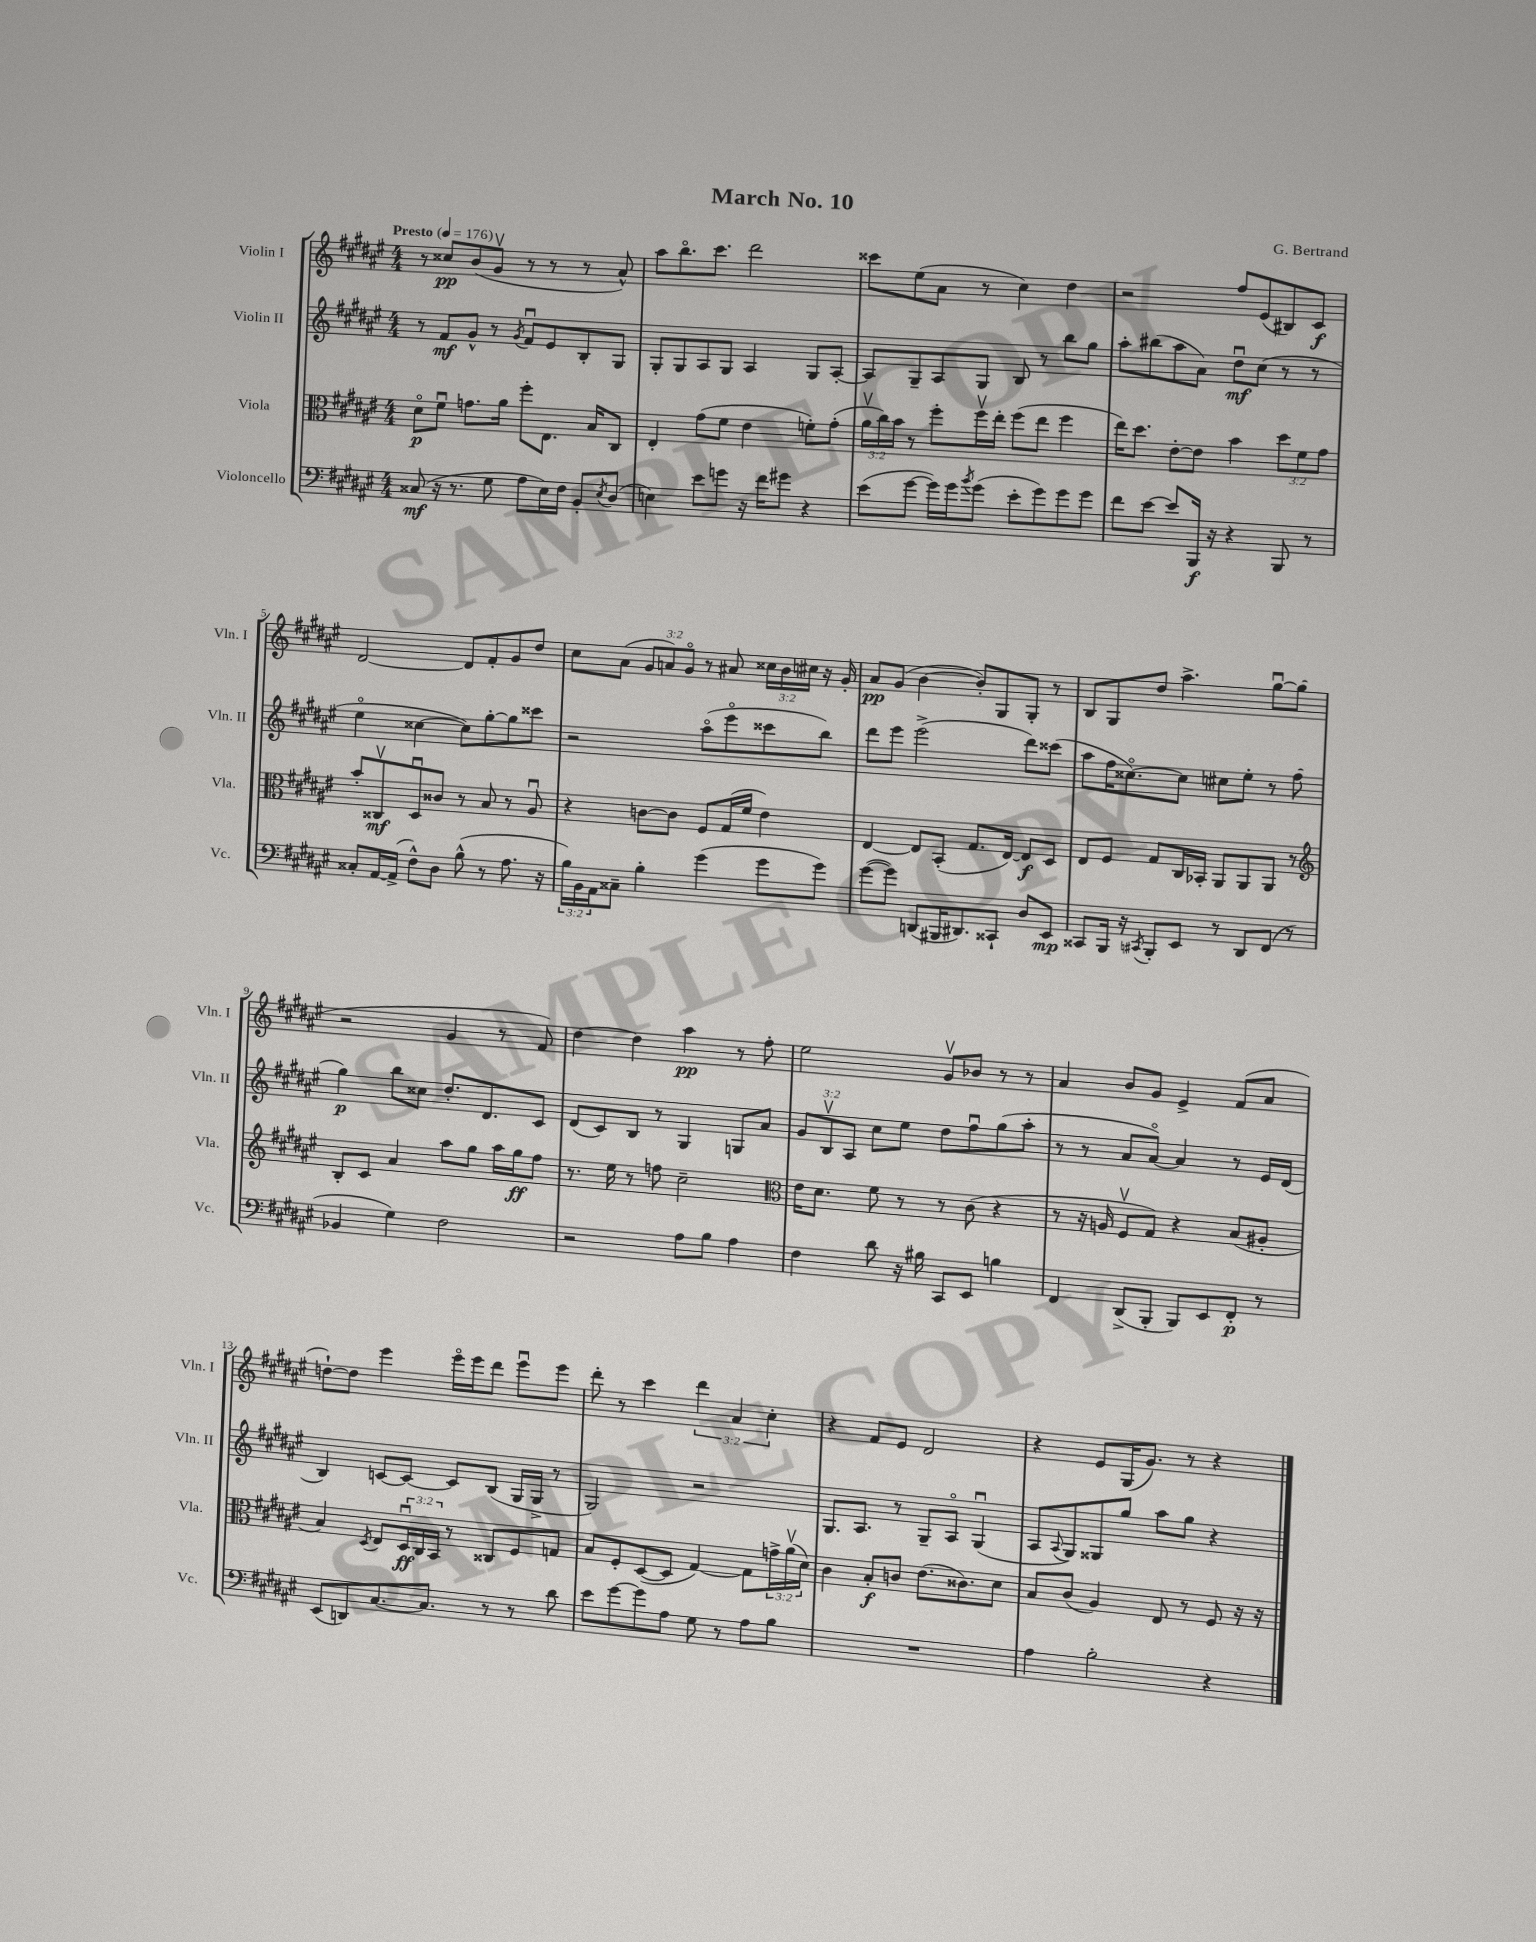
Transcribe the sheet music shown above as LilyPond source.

\header { title = "March No. 10" composer = "G. Bertrand" }
<<
\new StaffGroup <<
\new Staff = "s0" \with { instrumentName = "Violin I" shortInstrumentName = "Vln. I" } {
    \clef treble \key fis \major \numericTimeSignature \time 4/4 \override Staff.TupletNumber.text = #tuplet-number::calc-fraction-text \tempo "Presto" 4 = 176
    r8 cisis''8\pp b'8( gis'8\upbow r8 r8 r8 ais'8-^) |
    ais''8 b''8.\flageolet cis'''8. dis'''2 |
    cisis'''8 eis''8( ais'8 r8 cis''4) dis''4 |
    r2 fis''8 eis'8( bis8) cis'8\f |
    dis'2~ dis'8 fis'8-. gis'8 dis''8 |
    cis''8 ais'8( \tuplet 3/2 { gis'8 a'8) gis'8\flageolet } r8 ais'8 \tuplet 3/2 { cisis''16 b'16 cis''16 } r16 gis'16-. |
    ais'8\pp gis'8( b'4~ b'8-.) gis8 gis8-. r8 |
    b8 gis8 dis''8 ais''4.-> gis''8~\downbow gis''8( |
    r2 gis'4 r8 fis'8) |
    dis''4~ dis''4 ais''4\pp r8 fis''8-. |
    eis''2 gis'8\upbow bes'8 r8 r8 |
    ais'4 b'8 gis'8 eis'4-> fis'8( ais'8 |
    d''8~-!) d''8 eis'''4 eis'''16\flageolet eis'''16 dis'''8 eis'''8\downbow eis'''8 |
    dis'''8-. r8 cis'''4 \tuplet 3/2 { dis'''4 ais'4 cis''4-. } |
    r4 fis'8 eis'8 dis'2 |
    r4 eis'8 gis16( gis'8.) r8 r4 \bar "|." |
}
\new Staff = "s1" \with { instrumentName = "Violin II" shortInstrumentName = "Vln. II" } {
    \clef treble \key fis \major \numericTimeSignature \time 4/4 \override Staff.TupletNumber.text = #tuplet-number::calc-fraction-text
    r8 fis'8\mf gis'8-^ r8 \acciaccatura { gis'8 } fis'8\downbow eis'8 b8-. gis8 |
    gis8-. gis8 ais8 gis8 ais4 gis8 ais8~-. |
    ais8 gis8-- ais8 gis8 b8 r8 b''8 gis''8 |
    ais''8-. bis''8( ais''8 ais'8) dis''8\downbow\mf cis''8( r8 r8 |
    eis''4\flageolet cisis''4~ cisis''8) gis''8~-. gis''8 cisis'''8 |
    r2 ais''8\flageolet( eis'''8\flageolet cisis'''8 b''8) |
    dis'''8 eis'''8 eis'''2->( dis'''8) cisis'''8( |
    ais''8 fis''16 cisis''8.~\flageolet) cisis''8 cis''8 eis''8-. r8 fis''8( |
    gis''4\p) b''8 cisis''8 dis''8.-. dis'8. cis'8 |
    dis'8( cis'8) b8 r8 gis4 g8 ais'8 |
    \tuplet 3/2 { gis'8 b8\upbow ais8 } cis''8 eis''8 dis''8 fis''8\downbow gis''8( ais''8-. |
    r8 r8 ais'8 ais'8~\flageolet) ais'4 r8 eis'16 dis'16( |
    b4) c'8~ c'8~ c'8 b8( gis16 gis16-> r8 |
    gis2) r2 |
    gis8. ais8. r8 gis8-- ais8\flageolet gis4\downbow( |
    ais8 \appoggiatura { ais8 } gis8) gisis8 gis''8 ais''8 gis''8 r4 \bar "|." |
}
\new Staff = "s2" \with { instrumentName = "Viola" shortInstrumentName = "Vla." } {
    \clef alto \key fis \major \numericTimeSignature \time 4/4 \override Staff.TupletNumber.text = #tuplet-number::calc-fraction-text
    dis'8\flageolet\p fis'8\downbow g'8. ais'16 fis''8-. eis8. b16 cis8 |
    eis4-. gis'8( fis'8 eis'4 f'8-.) gis'8-.( |
    \tuplet 3/2 { ais'16\upbow cis''16) b'16 } r8 fis''8-. fis''16\upbow eis''16-. fis''8( eis''8 fis''4 |
    eis''16) dis''8. eis'8~-. eis'8 b'4 \tuplet 3/2 { dis''8 fis'8 gis'8 } |
    b'8-. cisis8\upbow\mf dis8\downbow cisis'8 r8 b8 r8 ais8\downbow |
    r4 c'8~ c'8 fis8 gis16( fis'16 eis'4) |
    eis4~ eis8 b,8-.( gis8. eis16~) eis8\f dis8 |
    eis8 fis8 gis8 cis16 bes,16-. ais,8 ais,8 ais,8 r8 |
    \clef treble b8-. cis'8 ais'4 ais''8 gis''8 ais''16 gis''16\ff fis''8 |
    r8. eis''16 r8 f''8 cis''2-- |
    \clef alto eis'16 dis'8. fis'8 r8 r8 cis'8( r4 |
    r8 r16 a16 fis8\upbow gis8) r4 b8( ais8-. |
    b4) \acciaccatura { dis8 } eis8 \tuplet 3/2 { dis16\downbow\ff cis16 b,16 } r8 cisis8 fis8 g8 |
    b8 fis8-. dis8~( dis8 gis4~) gis8 \tuplet 3/2 { g'16-> ais'16\upbow( dis'16) } |
    cis'4 b8-.\f c'8 eis'8.( cisis'8.) dis'8 |
    b8 cis'8( ais4) eis8 r8 fis8 r16 r16 \bar "|." |
}
\new Staff = "s3" \with { instrumentName = "Violoncello" shortInstrumentName = "Vc." } {
    \clef bass \key fis \major \numericTimeSignature \time 4/4 \override Staff.TupletNumber.text = #tuplet-number::calc-fraction-text
    cisis8\mf( r16 r8. gis8 ais8 eis16) fis16 b,8-. \acciaccatura { eis8 } dis8( |
    e4) eis'8 g'8 r16 fis'16 gis'8 r4 |
    eis'8( gis'8~ gis'16) gis'16 \acciaccatura { b'8 } gis'8( eis'8-. gis'8) gis'8 gis'8 |
    fis'8 eis'8~ eis'8 b,,16\f r16 r4 b,,8 r8 |
    cisis8-. ais,16~ ais,16->( fis8-^) dis8 b8-^( r8 ais8. r16 |
    \tuplet 3/2 { b16) b,16 ais,16 } cisis8-- b4-. gis'4( gis'8 gis'8) |
    gis'8~( gis'8) d,8( bis,,16 dis,8.) cisis,8-! dis8 eis,8\mp |
    cisis,8 b,,16 r16 \acciaccatura { cis,8 } b,,8-. eis,8 r8 dis,8 fis,8( r8 |
    bes,4 gis4) fis2 |
    r2 ais8 b8 ais4 |
    fis4 dis'8 r16 bis16 cis,8 eis,8 b4 |
    fis,4 dis,8->( b,,8-. b,,8) eis,8 fis,8-.\p r8 |
    eis,8( d,8) cis8.~ cis8. r8 r8 dis'8 |
    eis'8 gis'8~ gis'8 ais8 gis8 r8 ais8 b8 |
    R1 |
    ais4 b2-. r4 \bar "|." |
}
>>
>>
